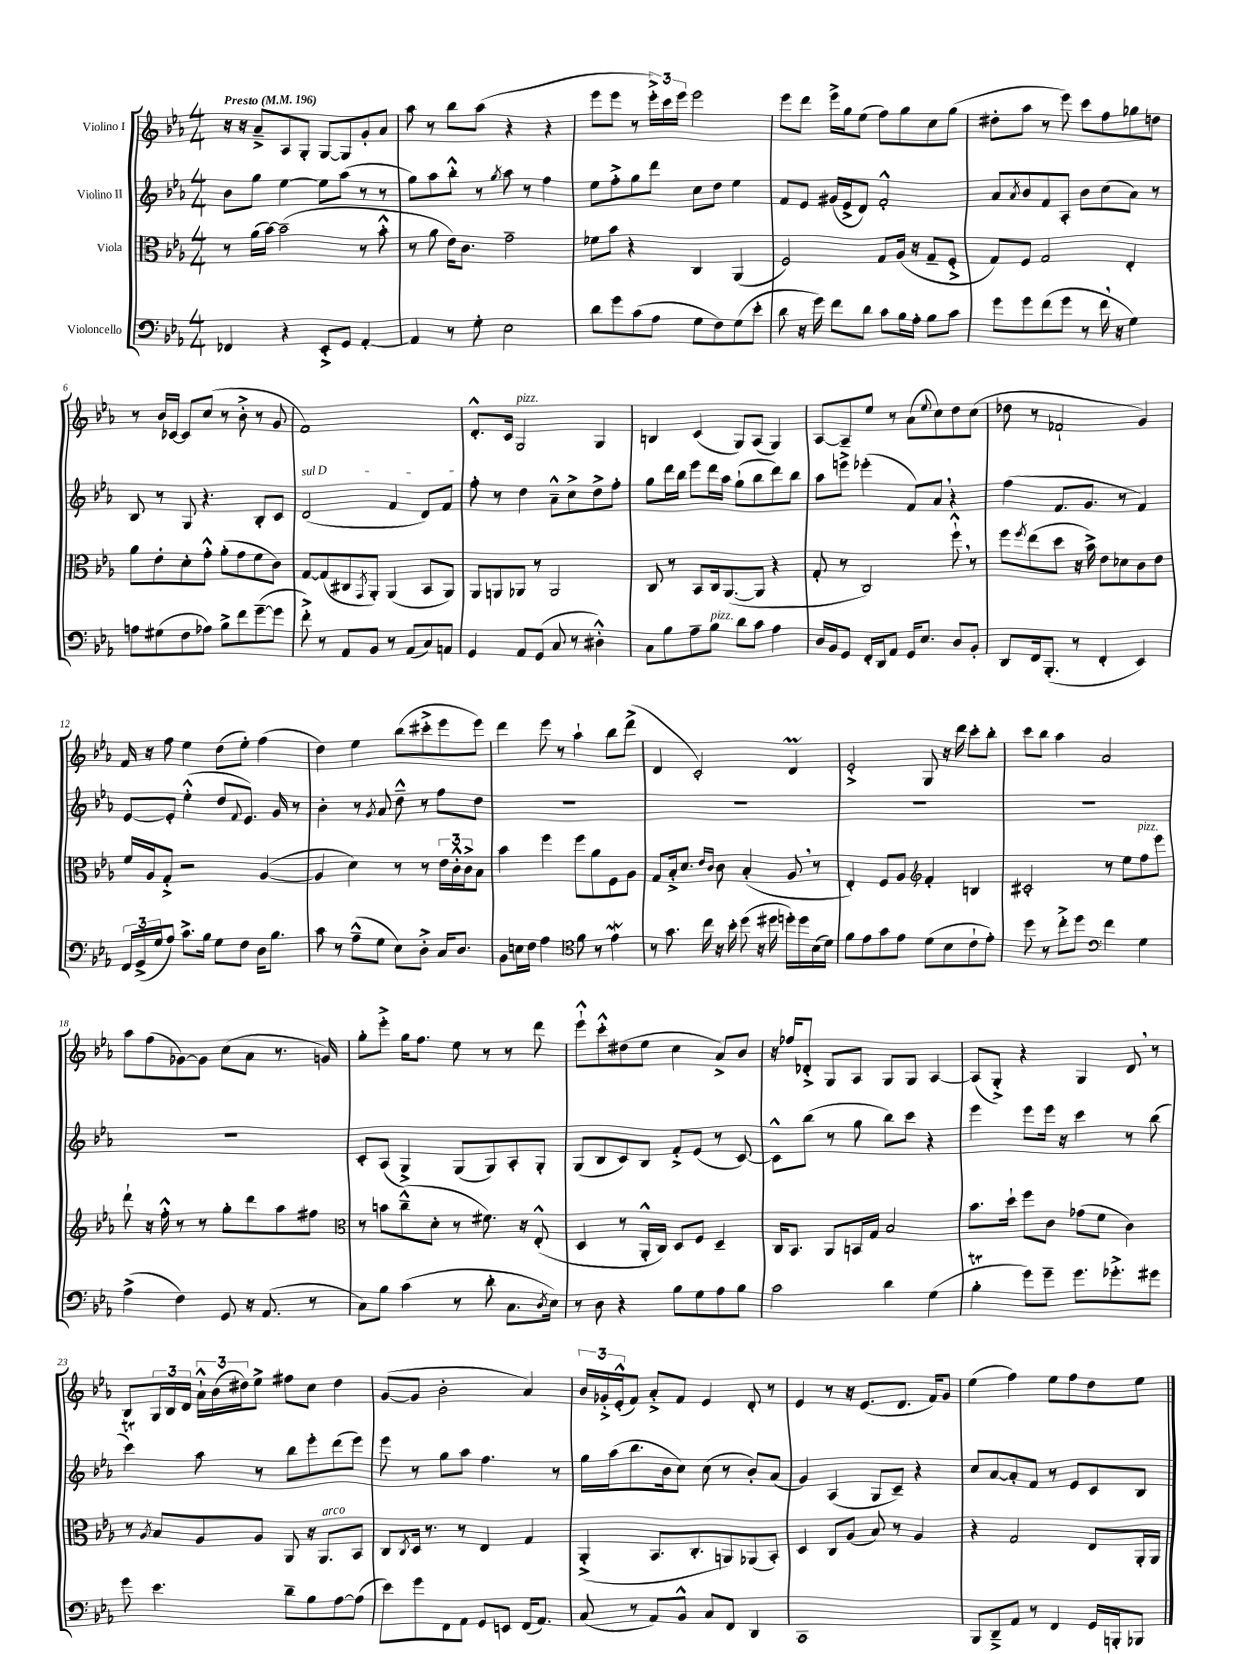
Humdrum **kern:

**kern	**kern	**kern	**kern
*staff4	*staff3	*staff2	*staff1
*clefF4	*clefC3	*clefG2	*clefG2
*k[b-e-a-]	*k[b-e-a-]	*k[b-e-a-]	*k[b-e-a-]
*M4/4	*M4/4	*M4/4	*M4/4
*MM196	*MM196	*MM196	*MM196
4FF-/	8r	8b-\L	16r
.	.	.	16r
.	(16a-\LL	8gg\J	8a-~^/L
.	[16b-\JJ)	.	.
4r	(2b-~\]	[4ee-\	8A-/
.	.	.	8G'/J
8EE-'^/L	.	8ee-\]L	[8G/L
8GG/J	.	(8aa-\J	8G/]
[4AA-'/	8r	8r	8g'/
.	8b-'^^\	8r	8a-/J
=	=	=	=
4AA-/]	8r	8gg\L)	8aa-\
.	8a-\	8aa-\	8r
8r	16e-\LK)	8bb-'^^\J	8bb-\L
.	8.c\J	.	.
8G'\	.	8r	(8aa-\J
.	.	8qgg/	.
2E-\	2g~\	8aa-\	4r
.	.	8r	.
.	.	4ff\	4r
=	=	=	=
8d\L	8f-\L	8ee-\L	8eee-\L
8g\	8b-\J	8ff'^\	8eee-\J
(8c\	4r	8gg\	8r
8A-\J	.	8ddd\J	24eee-'^\LL)
.	.	.	24ccc\
.	.	.	24eee-\JJ
8G\L	4C/	8cc\L	2eee-\
8F\)	.	8dd\J	.
(8G\	(4AA-/	4ee-\	.
8e-'\J	.	.	.
=	=	=	=
8d\	2F/)	8f/L	8eee-\L
16r	.	8e-/J	8ddd\J
16g\)	.	.	.
8f\L	.	(16g#/LL	16eee-^\LL
.	.	16e-^/J	16gg\J
8d\J	.	8d/J)	(8ee-\J
8c\L	8G/L	2f'^^/	8ff\L)
16B-\L	(16A-/Jk	.	8gg\
16A-'\JJ	16r	.	.
8B-\L	8G~/L	.	8cc\
8c\J	8F'^/J	.	(8gg\J
=	=	=	=
8g\L	8G/L)	8a-/L	8dd#'\L
.	.	8qa-/	.
8g\	8F/J	8b-/	8aa-\J
(8f\	2G/	8f/	8r
8g\J	.	8A-'/J	8eee-\)
8r	.	8b-\L	8ccc\L
16f\	.	(8cc\	8ff\
16r	.	.	.
4G\)	4E-'/	8a-\J)	8gg-\
.	.	8r	8dd\J
=	=	=	=
8A\L	8a-\L	8B-/	8r
(8G#\	8e-'\	8r	16b-/LL
.	.	.	[16c-/JJ
8F\	8d'\	8G/	8c-/]L
8A-\J)	8g'^^\J	4.r	(8cc/J
8B-^\L	(8a-'\L	.	8r
8f\	8g\	.	8b-'^\
([8g~\	8f\	8B-'/L	8r
8g\]J	8c\J)	8c/J	8g/
=	=	=	=
8f'^\)	[8G/L	(2d/	1f)
8r	(8G/]	.	.
8AA-/L	8C#/	.	.
.	8qGG/	.	.
8BB-/J	8AA-'/J)	.	.
8r	(4AA-/	4f/	.
(8AA-/L	.	.	.
8C/)	8BB-/L	8d/L)	.
8AA/J	8AA-/J)	8f/J	.
=	=	=	=
4GG/	8AA-/L	8ff'\	8.d'^^/L
.	8AA/	8r	.
.	.	.	16c/Jk
8AA-/L	8AA-/J	4dd\	2G/
(8GG/J	8r	.	.
8C/	2AA-/	8a-~^^\L	.
8r	.	8cc^\	.
4D#'^^\)	.	8dd^\	4G/
.	.	8ff'\J	.
=	=	=	=
8C\L	8C/	8gg\L	4B/
8B-\	8r	16ddd\L	.
.	.	16bb-\JJ	.
8A-~\	8BB-/L	8eee-\L	(4c/
8B-\J	16C/k	16ddd\L	.
.	([8.AA-/	16aa-\JJ	.
8d\L	.	(8gg`\L	8G/L)
8c\J	8AA-/]J	8bb-\	(8A-/J
4A-\	4r	8ddd\)	4G/)
.	.	8bb-\J	.
=	=	=	=
16D/LL	8G'/	8aa-\L	[8A-/L
16BB-/J	.	.	.
8GG/J	8r	8eee^\J	8A-~/]
16FF'/LL	2C/)	(4eee-'\	8ee-/J
16DD/J	.	.	.
8AA-/J	.	.	8r
16GG/LK	.	8f/L)	(8a-\L
8.E-/J	.	.	.
.	.	.	8qqee-/
.	.	8a-/J	8cc\)
8D/L	8ff`^^\	4r	8dd\
8BB-'/J	8r	.	(8cc\J
=	=	=	=
8DD/L	8ff\L	(4ff\	8dd-\
.	8qff/	.	.
16FF/k	(8ee-\	.	8r
(8.BBB-'/J	.	.	.
.	8dd\J	8.f/L	2f-`/
8r	16r	.	.
.	16b-^\)	8.g/J	.
4FF'/	8e-\L	.	.
.	8d-\	8r	.
4EE-/)	8c\	4f/)	4g/)
.	8e-\J	.	.
=	=	=	=
24FF/LL	16f/LL	[8e-/L	16f/
(24GG^/	.	.	.
.	16A-/J	.	16r
24G/J	.	.	.
8A-/J)	8G'^/J	8e-'/]J	8ff\
8.c^\L	2r	(4ee-'^^\	4ee-\
16B-\Jk	.	.	.
8G\L	.	8dd/L	(8dd\L
.	.	8qqf/	.
8F\J	.	8.e-/J)	8ee-'\J)
16D\LK	([4A-/	.	(4ff\
8.B-\J	.	16g/	.
.	.	8r	.
=	=	=	=
8c\	4A-/]	4b-'\	4dd\)
8r	.	.	.
(8A-~^^\L	4d\)	8r	4ee-\
.	.	8qg/	.
8G\J	.	8a-/	.
8E-\L)	8r	8dd~^^\	(8bb-\L
8D'^\J	8r	8r	8ccc#'^\
16C/LK	24e-\LL	8ff\L	8eee-\
.	24c'^^\	.	.
8.D/J	.	.	.
.	24c^\J	.	.
.	8B-\J	8dd\J	8eee-\J)
=	=	=	=
8BB-\L	4b-\	1r	4ddd\
16E\L	.	.	.
16F\JJ	.	.	.
4A-\	4ff\	.	8eee-\
.	.	.	8r
*clefC4	*	*	*
8f\	8ff\L	.	4aa-`\
8r	8a-\	.	.
4e-\	8F\	.	8bb-\L
.	8A-\J	.	(8ddd^\J
=	=	=	=
8r	8G/L	1r	4d/
8.g\	16B-'^/k	.	.
.	8.d/J	.	.
.	.	.	2c'/)
16cc\	.	.	.
.	16qqe-/LL	.	.
.	16qqc/JJ	.	.
16r	8c\	.	.
16b-'\	.	.	.
(8dd\	(4B-'/	.	.
16r	.	.	.
16dd#\	.	.	.
16dd'\LL)	8A-/	.	4d/
16dd\	.	.	.
(16B-\	8r	.	.
16d\JJ)	.	.	.
=	=	=	=
8f\L	4E-'/)	1r	2e-'^/
8e-\	.	.	.
8g\	8F/L	.	.
8e-\J	8A-/J	.	.
*	*clefG2	*	*
(8d\L	4f'/	.	8G/
8B-\	.	.	16r
.	.	.	16ddd\
8c`\	4B/	.	8ccc'\L
8e-'\J)	.	.	8bb-'\J
=	=	=	=
8dd\	2c#'/	1r	8ccc\L
8r	.	.	8bb-\J
8cc'^\L	.	.	4aa-\
8dd\J	.	.	.
*clefF4	*	*	*
4f\	8r	.	2a-/
.	8ee-\L	.	.
4G\	8ff\	.	.
.	8eee-\J	.	.
=	=	=	=
(4A-^\	8ddd`\	1r	8aa-\L
.	16r	.	(8ff\
.	16ff'^^\	.	.
4F\)	8r	.	[8g-\)
.	8r	.	8g-\]J
8GG/	8gg'\L	.	(8cc\L
16r	8ddd\	.	8a-\J
(8.AA-/	.	.	.
.	8aa-\	.	8.r
8r	8ff#\J	.	.
.	.	.	16g/)
=	=	=	=
*	*clefC3	*	*
8C\L)	8r	8c'/L	8gg'\L
8B-\J	8b\L	(8A-/J	8eee-'^\J
(4c\	(8cc~^^\	4G^/)	16gg\LK
.	.	.	8.ff\J
.	8d'\J	.	.
8r	8r	(8G/L	8ee-\
8d'\	8.f#\)	8G/)	8r
8.C\L	.	8A-'/	8r
.	16r	.	.
.	(8E-'^^/	8G'/J	8ddd\
8qD/	.	.	.
16E-\Jk)	.	.	.
=	=	=	=
8r	4D/	(8G/L	8eee-`^^\L
8D\	.	8B-/	8ccc'^^\
4r	8r	8c/)	(8dd#\
.	16AA-'^^/LL	8B-/J	8ee-\J
.	16C/JJ)	.	.
8B-\L	8D/L	8f'^/L	4cc\
8G\	8F/J	(8e-/J	.
8A-\	4D~/	8r	8a-^/L)
8B-\J	.	[8c/)	8b-/J
=	=	=	=
2c\	16C/LK	8c^^\]L	16r
.	8.BB-/J	.	16ff-/LK
.	.	(8bb-\J	8d-'^/J
.	8AA-/L	8r	8G/L
.	16BB/L	8gg\	8A-/J
.	16G/JJ	.	.
4d\	2B-/	8bb-\L)	8G/L
.	.	8ccc\J	8G/J
(4G\	.	4r	[4A-/
=	=	=	=
4B-'\	8.b-\L	4eee-\	(8A-/]L
.	.	.	8G'^/J)
.	16dd`\Jk	.	.
8g\L)	8ff\L	8eee-\L	4r
8g~\J	8c\J	16eee-\Jk	.
.	.	16r	.
8.g\L	(8g-\L	4ccc\	4G/
.	8f\J	.	.
8.g-'^\	.	.	.
.	4c\)	8r	8d/
8g#\J	.	(8bb-\	8r
=	=	=	=
8g\	8r	4ccc\)	8B-/L
.	8qA-/	.	.
4.e-\	8B-/L	.	24G/L
.	.	.	24B-/
.	.	.	24d/JJ
.	8A-/	8aa-\	24a-`^^\LL
.	.	.	(24b-\
.	.	.	24dd#\J)
.	8A-/J	8r	8ee-^\J
8d~\L	8AA-/	8bb-\L	8ff#\L
8B-\	16r	8eee-'\	8cc\J
.	8.AA-/L	.	.
[8A-\	.	(8ddd\	4dd#\
(8A-\]J	8BB-/J	8eee-\J)	.
=	=	=	=
8e-\L)	8C/L	8eee-\	([8g/L
.	8qC/	.	.
8g\	16D/Jk	8r	8g/]J
.	8.r	.	.
8FF\	.	8gg\L	2b-'\
8AA-\J	8r	8aa-\J	.
8GG/L	4E-/	4.ff\	.
8EE/J	.	.	.
(16FF/LK	4G/	.	4a-/)
8.AA-/J)	.	.	.
.	.	8r	.
=	=	=	=
(8C/	(4AA-'^/	16gg\LL	24b-/LL
.	.	.	24g-'^/
.	.	(16aa-\J	.
.	.	.	(24e-'^^/J
8r	.	8.bb-\	8f/J)
8AA-/L)	8.BB-/L	.	8a-'^/L
.	.	16b-\k	.
8BB-^^/J	.	8cc\J)	8f/J
.	8.C'/	.	.
8C/L	.	(8cc\	4e-/
8FF/J	8AA/)	8r	.
4DD/	(8AA-/	8b-'/L)	8d'/
.	8BB-'/J)	(8a-/J	8r
=	=	=	=
1CC	4D/	4g/)	4e-/
.	8C/L	(4A-/	8r
.	(8A-/J	.	16r
.	.	.	(8.e-/L
.	8B-/)	8G/L	.
.	8r	8c~/J)	8.d/J
.	4A-/	4r	.
.	.	.	16f/LK)
.	.	.	8g/J
=	=	=	=
8BBB-/L	4r	8cc/L	(4ee-\
8DD~^/	.	[8a-/	.
8AA-/J	2G/	8a-'/]	4ff\)
8r	.	8f/J	.
4FF/	.	8r	8ee-\L
.	.	8e-/L	8ff\
16GG/LL	8E-/L	8c/	8dd\
16BBB'/J	.	.	.
8BBB-/J	16AA-'/L	8B-/J	8ee-\J
.	16AA-/JJ	.	.
==	==	==	==
*-	*-	*-	*-
